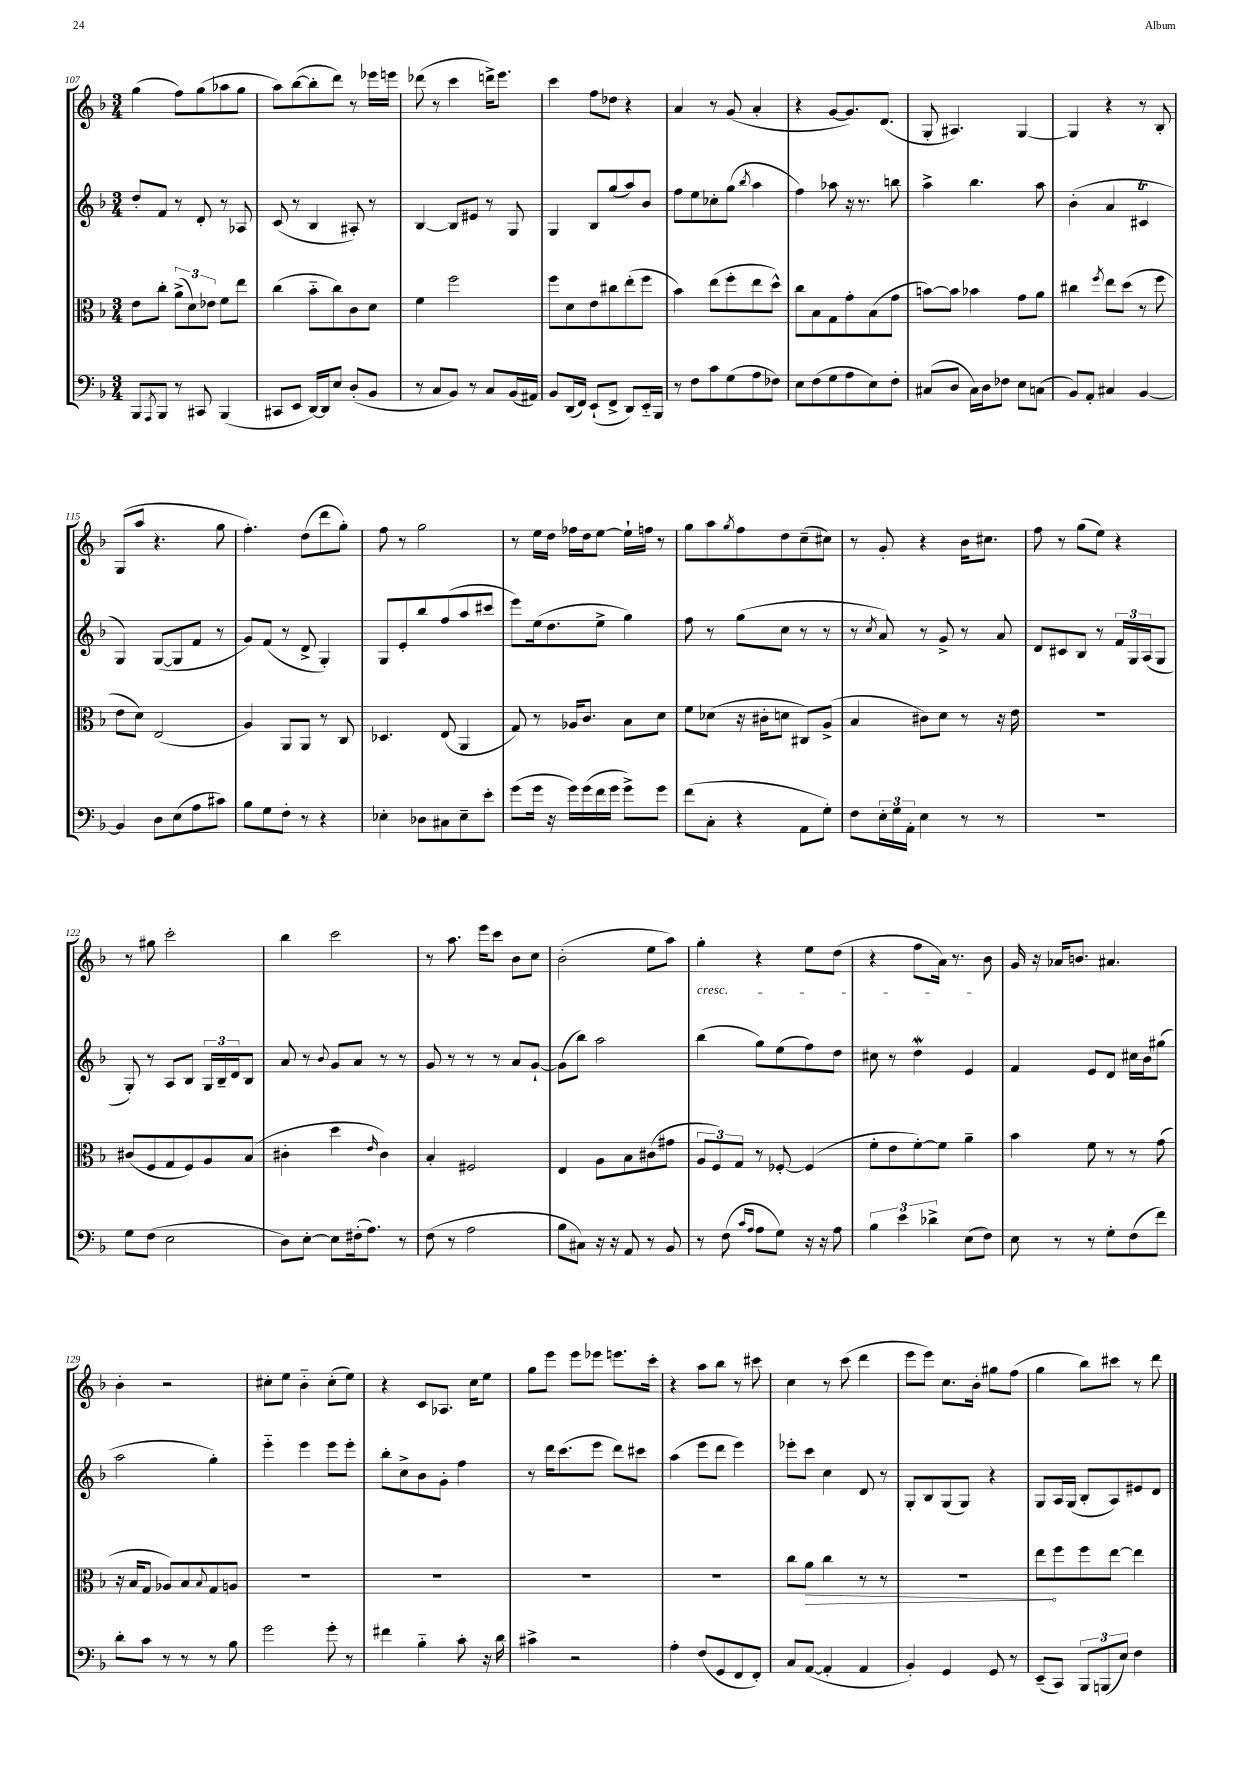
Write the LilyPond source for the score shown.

<<
\new StaffGroup <<
\new Staff = "s0" {
    \clef treble \key f \major \numericTimeSignature \time 3/4
    g''4( f''8) g''8( aes''8 g''8 |
    a''8) bes''8~( bes''8-. d'''8) r8 ees'''16 e'''16 |
    des'''8( r8 c'''4 d'''16->) e'''8. |
    c'''4 f''8 des''8 r4 |
    a'4 r8 g'8( a'4-. |
    r4 g'8~ g'8.) d'8.( |
    g8-. ais4.) g4~ |
    g4 r4 r8 bes8-. |
    g8( a''8 r4. g''8 |
    f''4.-.) d''8( d'''8 g''8-.) |
    f''8 r8 g''2 |
    r8 e''16 d''16 fes''16 d''16 e''8~ e''16-! f''16 r8 |
    g''8 a''8 \acciaccatura { g''8 } f''8 d''8 c''8--( cis''8) |
    r8 g'8-. r4 bes'16 cis''8. |
    f''8 r8 g''8( e''8) r4 |
    r8 gis''8 c'''2-. |
    bes''4 c'''2 |
    r8 a''8. e'''16 c'''8 bes'8 c''8 |
    bes'2-.( e''8 a''8) |
    g''4-.\cresc r4 e''8 d''8( |
    r4 f''8 a'16) r8. bes'8\! |
    g'16 r16 aes'16 b'8. ais'4. |
    bes'4-. r2 |
    cis''8-. e''8 bes'4-_ cis''8-.( e''8) |
    r4 c'8 aes8. c''16 e''8 |
    g''8 e'''8 e'''8 ees'''8 e'''8. c'''16-. |
    r4 a''8 bes''8 r8 cis'''8 |
    c''4 r8 c'''8( d'''4 |
    e'''8 e'''8) c''8. bes'16-. gis''8 f''8( |
    g''4 bes''8) cis'''8 r8 d'''8 \bar "|." |
}
\new Staff = "s1" {
    \clef treble \key f \major \numericTimeSignature \time 3/4
    d''8-. f'8 r8 d'8-. r8 aes8 |
    c'8( r8 bes4 ais8-.) r8 |
    bes4~ bes8 eis'8 r8 g8 |
    g4 bes8 g''8( a''8) bes'8 |
    f''8 e''8 ces''8-. g''8( \acciaccatura { bes''8 } a''4 |
    f''4) aes''8 r16 r8. b''8 |
    a''4-> bes''4. a''8 |
    bes'4-.( a'4 cis'4\trill |
    g4) g8~( g8 f'8 r8 |
    g'8) f'8( r8 d'8-> g4-.) |
    g8 e'8-. bes''8 f''8( a''8 cis'''8 |
    e'''8) e''16( d''8. e''8-> g''4) |
    f''8 r8 g''8( c''8 r8 r8 |
    r8 \acciaccatura { c''8 } a'8) r8 g'8-> r8 a'8 |
    d'8 cis'8 bes8 r8 \tuplet 3/2 { f'16 g16 a16( } g8 |
    g8-.) r8 a8 bes8 \tuplet 3/2 { g16 bes16-- d'16 } bes8 |
    a'8 r8 \appoggiatura { bes'8 } g'8 a'8 r8 r8 |
    g'8 r8 r8 r8 a'8 g'8~-! |
    g'8( bes''8) a''2 |
    bes''4( g''8) e''8( f''8) d''8 |
    cis''8 r8 d''4\mordent e'4 |
    f'4 e'8 d'8 cis''16 bes'16 gis''8( |
    a''2 g''4-.) |
    e'''4-_ e'''4 e'''8 e'''8-. |
    bes''8-. c''8-> bes'8 g'8-. f''4 |
    r8 d'''16 c'''8.( e'''8 d'''8) cis'''8 |
    a''4( e'''8 d'''8 e'''4) |
    ees'''8-. c'''8 c''4 d'8 r8 |
    g8-. bes8 g8( g8) r4 |
    g8 a16 g16( bes8-. a8) eis'8 d'8 \bar "|." |
}
\new Staff = "s2" {
    \clef alto \key f \major \numericTimeSignature \time 3/4
    e'8 c''8-. \tuplet 3/2 { a'8->( d'8) ees'8 } f'8 e''8 |
    c''4( bes'8-_ c''8) c'8 d'8 |
    f'4 f''2 |
    f''8 d'8 e'8 cis''8 e''8-.( f''8 |
    bes'4) e''8( f''8-. e''8 d''8-^) |
    c''8 bes8 g8 g'8-. bes8( g'8 |
    b'8~) b'8 bes'4 g'8 a'8 |
    cis''4 \acciaccatura { f''8 } e''8 d''8( r8 f''8 |
    e'8 d'8) e2( |
    a4) a,8 a,8 r8 c8 |
    des4. e8( a,4 |
    g8) r8 aes16 c'8. bes8 d'8 |
    f'8 des'8( r16 cis'16-. d'8 cis8) a8->( |
    bes4 cis'8) d'8 r8 r16 e'16 |
    R2. |
    cis'8( f8 g8 f8) a8 bes8( |
    cis'4-. d''4 \grace { e'16 } cis'4) |
    bes4-. fis2 |
    e4 a8 bes8 cis'8( gis'8 |
    \tuplet 3/2 { a8 f8) g8 } r8 fes8~-. fes4( |
    f'8-. e'8 f'8~-.) f'8 a'4-- |
    bes'4 f'8 r8 r8 g'8( |
    r16 bes16 g8 aes8) bes8 \appoggiatura { bes8 } g8 a8 |
    R2. |
    R2. |
    R2. |
    R2. |
    c''8 \once \override Hairpin.circled-tip = ##t a'8\> c''4 r8 r8 |
    R2. |
    e''8\! f''8 f''8 e''8~ e''4 \bar "|." |
}
\new Staff = "s3" {
    \clef bass \key f \major \numericTimeSignature \time 3/4
    bes,,8 \acciaccatura { a,,8 } bes,,8 r8 cis,8 bes,,4( |
    cis,8 e,8 d,16~) d,16 e8 d8-.( bes,8 |
    r8 c8 bes,8) r8 c8 bes,16( ais,16) |
    bes,8 d,16( f,16) e,8-!( f,8-> d,8) e,16-_ bes,,16 |
    r8 f8 c'8 g8( a8 fes8) |
    e8 f8( g8 a8 e8) f8-. |
    cis8( d8 cis16) d16 fes8 e8 c8( |
    bes,8) a,8-. cis4 bes,4~ |
    bes,4 d8 e8( a8 cis'8) |
    bes8 g8 f8-. r8 r4 |
    ees4-. des8 cis8 ees8-- e'8-. |
    g'8( g'16 r16 g'16) g'16( f'16 g'16 g'8->) g'8 |
    f'8( c8-. r4 a,8 g8-.) |
    f8 \tuplet 3/2 { e16-. g16 a,16-. } e4 r8 r8 |
    R2. |
    g8 f8( e2 |
    d8) e8~-. e8 fis16-.( a8.) r8 |
    f8( r8 a2 |
    bes8 cis8) r16 r16 a,8 r8 bes,8 |
    r8 f8( \grace { c'16 a16 } a8 g8) r16 r16 a8 |
    \tuplet 3/2 { bes4 e'4 des'4-> } e8( f8) |
    e8 r8 r8 g8-. f8( f'8) |
    d'8-. c'8 r8 r8 r8 bes8 |
    g'2 g'8-. r8 |
    fis'4 bes4-_ c'8-. r16 d'16 |
    cis'4-> r2 |
    a4-. f8( g,8 f,8 f,8-.) |
    c8 a,8~( a,4-. a,4 |
    bes,4-.) g,4 g,8 r8 |
    e,8--( c,8) \tuplet 3/2 { bes,,8 b,,8( e8) } f4 \bar "|." |
}
>>
>>
\layout { \context { \Score currentBarNumber = #107 } }
